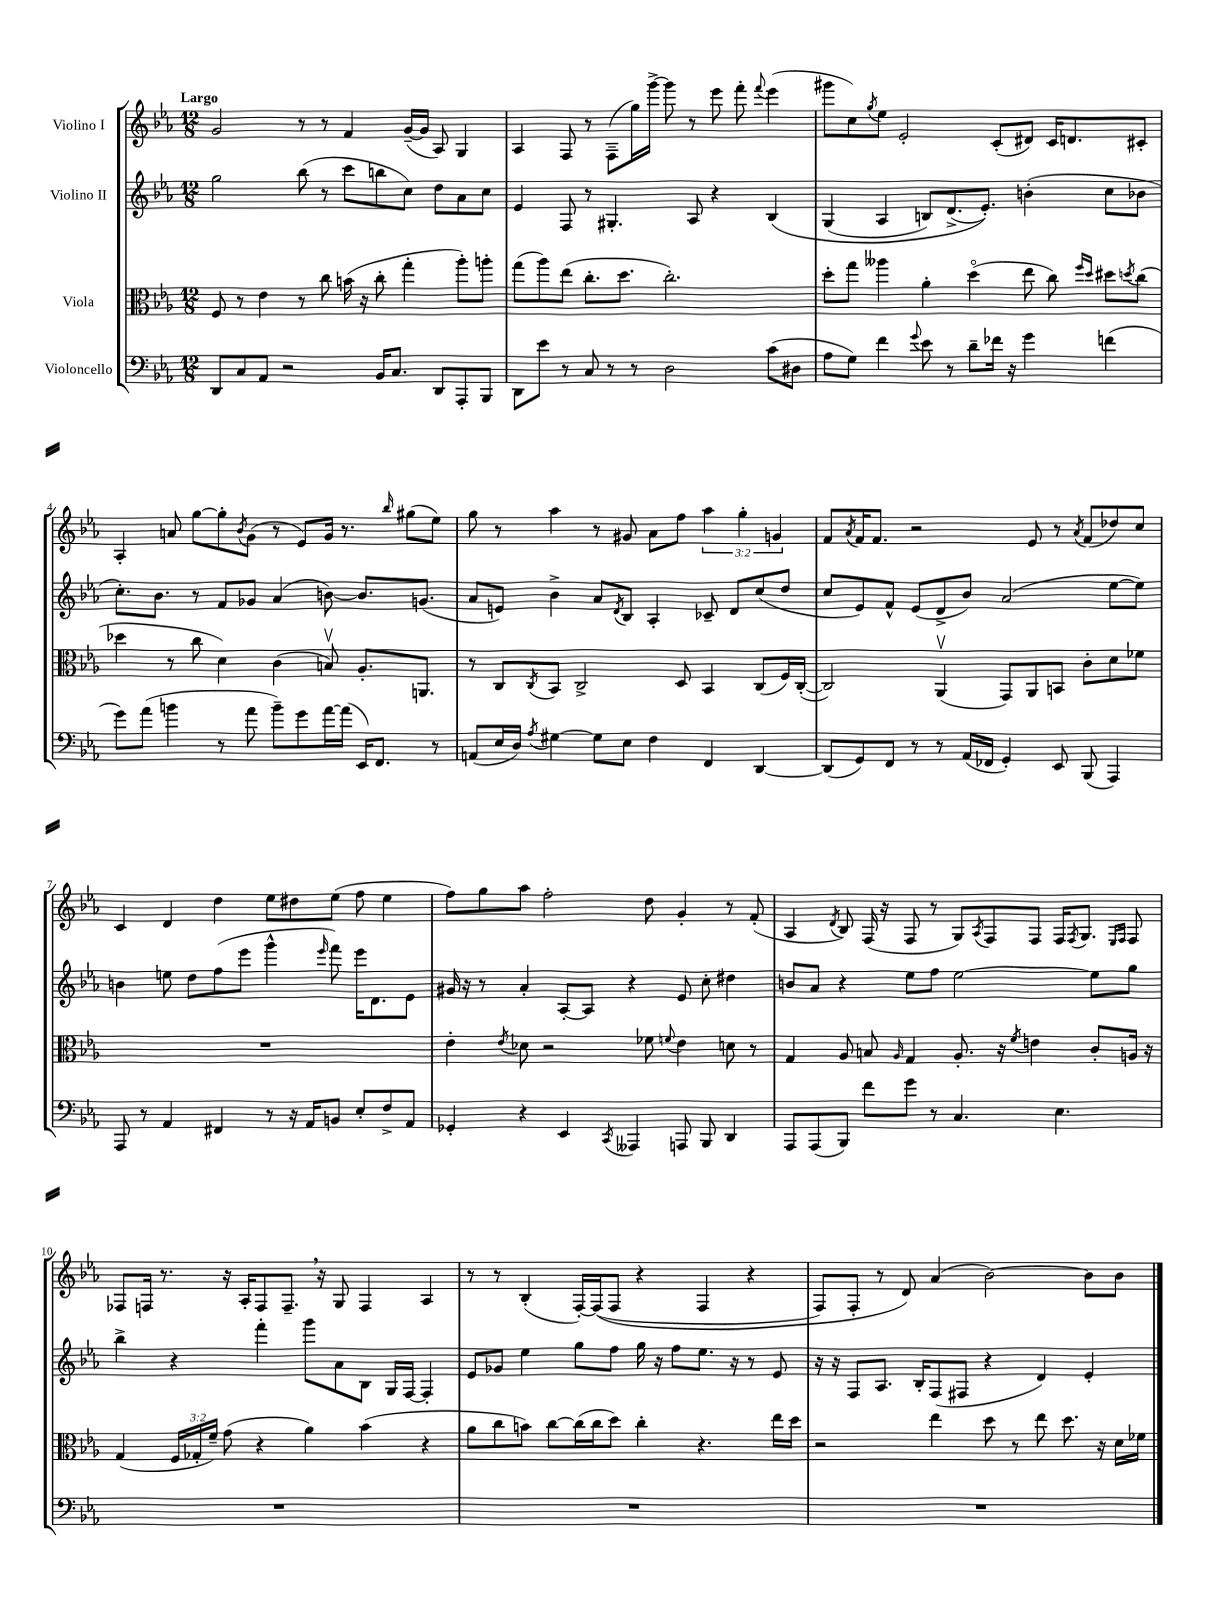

**kern	**kern	**kern	**kern
*part4	*part3	*part2	*part1
*staff4	*staff3	*staff2	*staff1
*I"Violoncello	*I"Viola	*I"Violino II	*I"Violino I
*clefF4	*clefC3	*clefG2	*clefG2
*k[b-e-a-]	*k[b-e-a-]	*k[b-e-a-]	*k[b-e-a-]
*M12/8	*M12/8	*M12/8	*M12/8
=1	=1	=1	=1
!	!	!	!LO:TX:a:B:t=Largo
8DD/L	8F/	2gg\	2g/
8C/	8r	.	.
8AA-/J	4e-\	.	.
2r	.	.	.
.	8r	(8bb-\	8r
.	8cc\	8r	8r
.	(16bn\	8ccc\L	4f/
.	16r	.	.
16BB-/KL	8cc'\	8bbn\	.
8.C/J	.	.	.
.	4gg'\	8cc\J)	([16g~/LL
.	.	.	16g/JJ]
8DD/L	.	8dd\L	8A-/)
8AAA-'/	8aa-'\L)	8a-\	4G/
8BBB-/J	8aan'\J	8cc\J	.
=2	=2	=2	=2
8DD\L	(8gg\L	4e-/	4A-/
8e-\J	8aa-\)	.	.
8r	(8ee-\J	8F/	8F/
8C/	8.cc'\L	8r	8r
8r	.	4.G#X'/	(8F~\L
.	8.dd\J	.	.
8r	.	.	16gg\L)
.	.	.	[16ggg^\JJ
2D\	2.cc'\)	.	8ggg\]
.	.	8A-/	8r
.	.	4r	8eee-\
.	.	.	8fff'\
.	.	.	8qqfff/
(8c\L	.	(4B-/	(4eee-\
8D#X\J	.	.	.
=3	=3	=3	=3
8A-\L	8dd'\L	(4G/	8ggg#X\L
8G\J)	8gg\J	.	8cc\)
.	.	.	8qgg/
4f\	4aa--X\	4A-/	8ee-\J
.	.	.	2e-'/
8qqg/	.	.	.
8e-\	4a-'\	8Bn/L)	.
8r	.	(8.d^/	.
8d~\L	(4dd\	.	.
.	.	8.e-'/J))	.
16f-X\Jk	.	.	(8c'/L
16r	.	.	.
4g\	8ee-\	(4bn'\	8d#X/J)
.	8cc\)	.	16c/KL
.	.	.	8.dn/
.	16qqff/LL	.	.
.	16qqdd/JJ	.	.
(4fn\	8dd#X\L	8cc\L	.
.	8qddn/	.	.
.	(8cc\J	8b-X\J	8c#X'/J
!!LO:LB:g=z
=4	=4	=4	=4
8g\L)	4dd-X\	8.cc'\L)	4A-'/
(8a-\J	.	.	.
.	.	8.b-\J	.
4bn\	8r	.	8an/
.	8cc\	8r	[8gg\L
8r	4d\)	8f/L	8gg'\]
.	.	.	8qb-/
8a-\	.	8g-X/J	(8g\J
8b~\L)	(4c\	(4a-/	8r
8g\	.	.	8e-/L)
[16a-\L	8Bnv/)	[8bn\)	16g/Jk
(16a-\JJ]	.	.	8.r
16EE-/KL)	8.A-'/L	8.b/L]	.
8.FF/J	.	.	.
.	.	.	16qqbb-/
.	.	.	(8gg#X\L
.	8.AAn/J	(8.gn/J	.
8r	.	.	8ee-\J)
=5	=5	=5	=5
(8AAn/L	8r	8a-/L	8gg\
16E-/L	8C/L	8en/J)	8r
16D/JJ)	.	.	.
8qA-/	8qC/	.	.
[4G#X\	8BB-/J	4b-^\	4aa-\
.	2C^/	.	.
8G#\L]	.	8a-/L	8r
.	.	8qd/	.
8E-\J	.	8B-/J	8g#X/
4F\	.	4A-'/	8a-\L
.	8D/	.	8ff\J
4FF/	4BB-/	8c-X~/	6aa-\
.	.	8d/L	.
.	.	.	6gg'\
[4DD/	(8C/L	(8cc/	.
.	.	.	6gn/
.	16F/L)	8dd/J	.
.	([16C'/JJ	.	.
=6	=6	=6	=6
(8DD/L]	2C/])	8cc/L	8f/L
.	.	.	8qa-/
8GG/)	.	8e-/)	16f/K
.	.	.	8.f/J
8FF/J	.	8f^^/J	.
8r	.	(8e-/L	2r
8r	(4AA-v/	8d^/	.
(16AA-/LL	.	8b-/J)	.
16FF-X/JJ	.	.	.
4GG'/)	8GG/L)	(2a-/	.
.	8AA-/	.	8e-/
8EE-/	8BBn/J	.	8r
.	.	.	8qa-/
(8BBB-/	8c'\L	.	(8f/L
4AAA-/)	8d\	[8ee-\L	8dd-X/)
.	8f-X\J	8ee-\J])	8cc/J
!!LO:LB:g=z
=7	=7	=7	=7
8AAA-/	1.r	4bn\	4c/
8r	.	.	.
4AA-/	.	8een\	4d/
.	.	8dd\L	.
4FF#X/	.	(8ff\	4dd\
.	.	8eee-\J	.
8r	.	4ggg^^\	8ee-\L
16r	.	.	8dd#X\
16AA-/KL	.	.	.
.	.	16qqeee-/	.
8BBn/J	.	8fff\)	(8ee-\J
8E-'/L	.	16eee-\KL	8ff\
.	.	8.d\	.
8F^/	.	.	4ee-\
8AA-/J	.	8e-\J	.
=8	=8	=8	=8
4GG-X'/	4e-'\	16g#X/	8ff\L)
.	.	16r	.
.	.	8r	8gg\
.	8qe-/	.	.
4r	8d-X\	4a-'/	8aa-\J
.	2r	.	2ff'\
4EE-/	.	[8A-'/L	.
.	.	8A-/J]	.
8qCC/	.	.	.
4AAA--X/	.	4r	.
.	8f-X\	.	8dd\
.	8qqfn/	.	.
8AAAn/	4e-\	8e-/	4g'/
8BBB-/	.	8cc'\	.
4DD/	8dn\	4dd#X\	8r
.	8r	.	(8f'/
=9	=9	=9	=9
8AAA-/L	4G/	8bn/L	4A-/
(8AAA-/	.	8a-/J	.
.	.	.	8qd/
8BBB-/J)	8A-/	4r	8B-/)
8f\L	8Bn/	.	(16F/
.	.	.	16r
.	16qqA-/	.	.
8g\J	4G/	8ee-\L	8F/
8r	.	8ff\J	8r
4.C/	8.A-'/	[2ee-\	8G/L)
.	.	.	8qA-/
.	.	.	8F/
.	16r	.	.
.	8qf/	.	.
.	4en\	.	8F/J
4.E-\	.	.	16F/KL
.	.	.	8qF/
.	.	.	8.G/J
.	8c'/L	8ee-\L]	.
.	.	.	16qqE-/LL
.	.	.	16qqF/JJ
.	16An/Jk	8gg\J	8F/
.	16r	.	.
!!LO:LB:g=z
=10	=10	=10	=10
1.r	(4G/	4bb-^\	8F-X/L
.	.	.	16Fn/Jk
.	.	.	8.r
.	24F/LL	4r	.
.	24G-X'/	.	.
.	24f~/JJ)	.	.
.	(8g\	.	16r
.	.	.	16A-'/KL
.	4r	4fff'\	8F/
.	.	.	8.F~,/J
.	4a-\)	8ggg\L	.
.	.	.	16r
.	.	8a-\	8G/
.	(4b-\	8B-\J	4F/
.	.	16G/LL	.
.	.	[16F/JJ	.
.	4r	4F'/]	4A-/
=11	=11	=11	=11
1.r	8a-\L	8e-/L	8r
.	8cc\	8g-X/J	8r
.	8bn\J)	4ee-\	(4B-'/
.	[8cc\L	.	.
.	(16cc\L]	8gg\L	[16F'/LL)
.	16cc\J	.	((16F/J]
.	8dd\J)	8ff\J	8F/J
.	4cc'\	16gg\	4r
.	.	16r	.
.	.	8ff\L	.
.	4.r	8.ee-\J	4F/
.	.	16r	.
.	.	8r	4r
.	16ee-\LL	8e-/	.
.	16dd\JJ	.	.
=12	=12	=12	=12
1.r	2r	16r	8F/L)
.	.	16r	.
.	.	8F/L	8F'/J
.	.	8.A-/J	8r
.	.	.	8d/)
.	.	16B-'/KL	.
.	4ee-\	(8F/	(4a-/
.	.	8F#X/J	.
.	8dd\	4r	[2b-\)
.	8r	.	.
.	8ee-\	4d/)	.
.	8.dd\	.	.
.	.	4e-'/	8b-\L]
.	16r	.	.
.	16d\LL	.	8b-\J
.	16f-X\JJ	.	.
==	==	==	==
*-	*-	*-	*-
